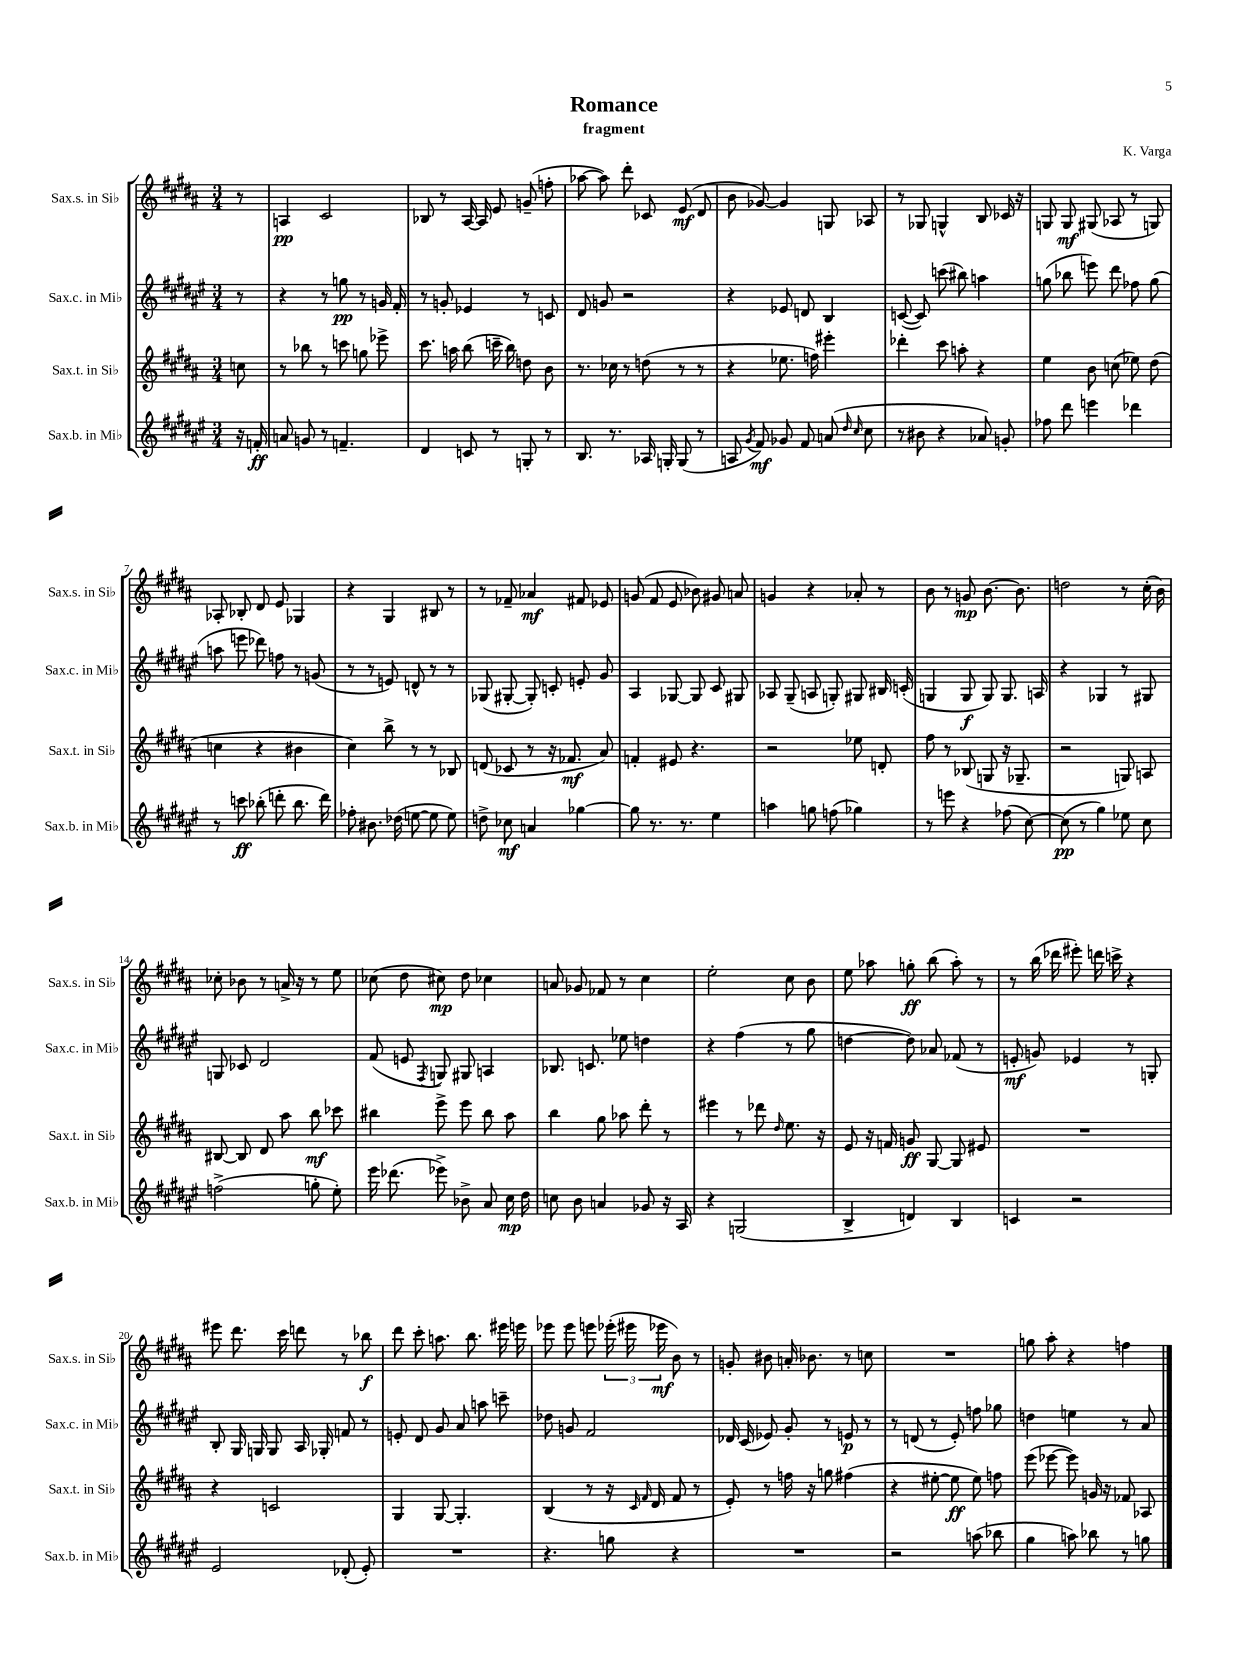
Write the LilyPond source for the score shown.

\header { title = "Romance" composer = "K. Varga" subtitle = "fragment" }
<<
\new StaffGroup <<
\new Staff = "s0" \with { instrumentName = "Sax.s. in Sib" shortInstrumentName = "Sax.s. in Sib" } {
    \clef treble \key b \major \numericTimeSignature \time 3/4 \partial 8
    \autoBeamOff r8 |
    a4\pp cis'2 |
    bes8 r8 ais16~ ais16 e'8 g'8--( f''8-. |
    aes''8~ aes''8) dis'''8-. ces'8 e'8\mf( dis'8 |
    b'8 ges'8~) ges'4 g8 aes8 |
    r8 ges8 g4-^ b8 ces'16 r16 |
    g8 g8\mf gis8( aes8 r8 g8) |
    aes8-. bes8-. dis'8 e'8 ges4 |
    r4 gis4 bis8 r8 |
    r8 fes'8-- aes'4\mf fis'8 ees'8 |
    g'8( fis'8 e'8 bes'8) gis'8 a'8 |
    g'4 r4 aes'8-. r8 |
    b'8 r8 g'8\mp b'8.~ b'8. |
    d''2 r8 cis''16-.( b'16) |
    ces''8-. bes'8 r8 a'16-> r16 r8 e''8 |
    ces''8( dis''8 cis''8\mp) dis''8 ces''4 |
    a'8 ges'8 fes'8 r8 cis''4 |
    e''2-. cis''8 b'8 |
    e''8 aes''8 g''8-.\ff b''8( aes''8-.) r8 |
    r8 b''16( des'''16 eis'''8-.) d'''16 c'''16-> r4 |
    eis'''8 dis'''8. cis'''16 d'''8 r8 bes''8\f |
    dis'''8 cis'''8-. a''8. b''8. eis'''16 e'''16 |
    ees'''8 ees'''8 e'''8 \tuplet 3/2 { ees'''16-.( eis'''16 ees'''16\mf } b'8) r8 |
    g'8-. bis'8 a'16-. bes'8. r8 c''8 |
    R2. |
    g''8 ais''8-. r4 f''4 \bar "|." |
}
\new Staff = "s1" \with { instrumentName = "Sax.c. in Mib" shortInstrumentName = "Sax.c. in Mib" } {
    \clef treble \key fis \major \numericTimeSignature \time 3/4 \partial 8
    \autoBeamOff r8 |
    r4 r8 g''8\pp r8 g'16 fis'16-. |
    r8 g'8-. ees'4 r8 c'8 |
    dis'8 g'8 r2 |
    r4 ees'8 d'8 b4 |
    c'8~( c'8) c'''8( bis''8) a''4 |
    g''8( bes''8 e'''8) dis'''8 fes''8 g''8( |
    a''8 e'''8 des'''8) f''8 r8 g'8( |
    r8 r8 e'8) d'8-^ r8 r8 |
    ges8( gis8~-. gis8-.) c'8-. e'8-. gis'8 |
    ais4 ges8~ ges8 cis'8 gis8 |
    aes8 gis8--( a8 g8-.) gis8 bis16 c'16-.( |
    g4 g8\f g8) g8. a16 |
    r4 ges4 r8 gis8 |
    g8 ces'8 dis'2 |
    fis'8( e'8 \acciaccatura { fis8 } g8) gis8 a4 |
    bes8. c'8. ees''8 d''4 |
    r4 fis''4( r8 gis''8 |
    d''4~ d''8) aes'8 fes'8( r8 |
    e'8-.\mf g'8) ees'4 r8 g8-. |
    b8-. gis16 g16 g8 ais16 ges16-. f'8 r8 |
    e'8-. dis'8 gis'8 ais'8 a''8 c'''8-- |
    des''8 g'8 fis'2 |
    des'16 cis'16( ees'8) gis'8-. r8 e'8\p r8 |
    r8 d'8( r8 eis'8-.) f''8 ges''8 |
    d''4 e''4 r8 ais'8 \bar "|." |
}
\new Staff = "s2" \with { instrumentName = "Sax.t. in Sib" shortInstrumentName = "Sax.t. in Sib" } {
    \clef treble \key b \major \numericTimeSignature \time 3/4 \partial 8
    \autoBeamOff c''8 |
    r8 bes''8 r8 c'''8 g''8 ees'''8-> |
    cis'''8. a''16 b''8( c'''16-- b''16) d''8 b'8 |
    r8. ces''16 r8 d''8( r8 r8 |
    r4 ees''8. f''16) eis'''4-. |
    des'''4-. cis'''8 a''8-. r4 |
    e''4 b'8 c''8( ees''8) dis''8( |
    c''4 r4 bis'4 |
    cis''4) b''8-> r8 r8 bes8 |
    d'8( ces'8 r8 r16 fes'8.\mf ais'8) |
    f'4-. eis'8 r4. |
    r2 ees''8 d'8-. |
    fis''8 r8 bes8( g8 r16 ges8.-- |
    r2 g8) a8 |
    bis8~ bis8 dis'8 ais''8 b''8\mf ces'''8 |
    bis''4 e'''8-> e'''8 bis''8 ais''8 |
    b''4 gis''8 aes''8 dis'''8-. r8 |
    eis'''4 r8 des'''8 \grace { dis''16 } e''8. r16 |
    e'8 r16 f'16 g'8\ff gis8~ gis8 eis'8 |
    R2. |
    r4 c'2 |
    gis4 gis8~ gis4.-. |
    b4( r8 r16 \grace { cis'16 fis'16 } dis'16 fis'8 r8 |
    e'8-.) r8 f''16 r16 g''8 fis''4( |
    r4 eis''8~-. eis''8\ff eis''8) f''8 |
    e'''8( ees'''8~ ees'''8) g'16 r16 fes'8 aes8 \bar "|." |
}
\new Staff = "s3" \with { instrumentName = "Sax.b. in Mib" shortInstrumentName = "Sax.b. in Mib" } {
    \clef treble \key fis \major \numericTimeSignature \time 3/4 \partial 8
    \autoBeamOff r16 f'16-.\ff |
    a'8 g'8 r8 f'4.-- |
    dis'4 c'8 r8 g8-. r8 |
    b8. r8. aes16 g16-. g8( r8 |
    a8 \acciaccatura { gis'8 } fis'8\mf) ges'8 fis'8 a'8( \grace { dis''16 cis''16 } cis''8 |
    r8 bis'8 r4 aes'8) g'8-. |
    fes''8 dis'''8 e'''4 des'''4 |
    r8 c'''8\ff bes''8-.( d'''8-. bes''8. d'''16) |
    fes''8-. bis'8. des''16( e''8~ e''8 e''8) |
    d''8-> ces''8\mf a'4 ges''4~ |
    ges''8 r8. r8. eis''4 |
    a''4 g''8 f''8( ges''4) |
    r8 e'''8 r4 fes''8( cis''8~) |
    cis''8\pp( r8 gis''4) ees''8 cis''8 |
    f''2->( g''8-. eis''8-.) |
    eis'''16 des'''8.( ees'''8->) bes'8-> ais'8 cis''16\mp dis''16 |
    c''8 b'8 a'4 ges'8 r16 ais16 |
    r4 g2( |
    b4-> d'4) b4 |
    c'4 r2 |
    eis'2 des'8-.( eis'8-.) |
    R2. |
    r4. g''8 r4 |
    R2. |
    r2 a''8( bes''8 |
    gis''4 a''8) bes''8 r8 g''8 \bar "|." |
}
>>
>>
